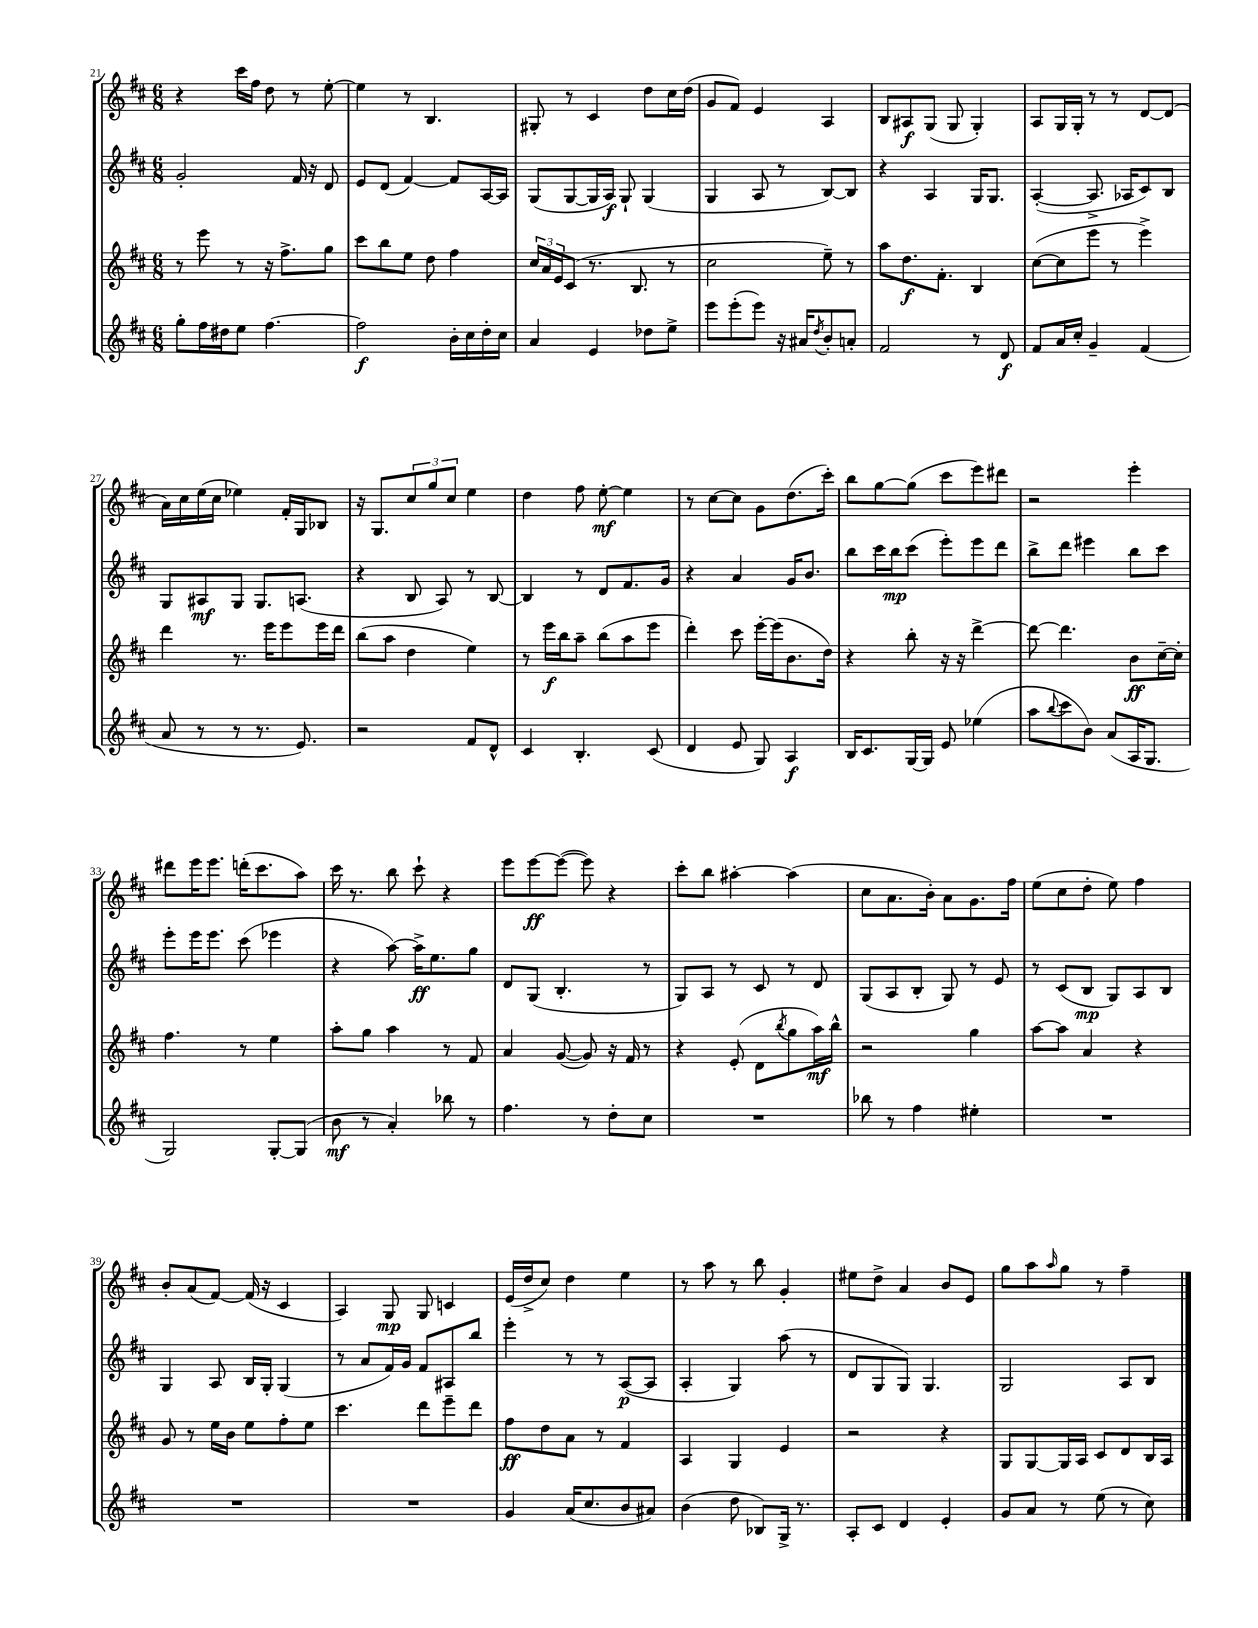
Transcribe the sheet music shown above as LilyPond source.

<<
\new StaffGroup <<
\new Staff = "s0" {
    \clef treble \key d \major \numericTimeSignature \time 6/8
    r4 cis'''16 fis''16 d''8 r8 e''8~-. |
    e''4 r8 b4. |
    gis8-. r8 cis'4 d''8 cis''16 d''16( |
    g'8 fis'8) e'4 a4 |
    b8 ais8\f g8( g8 g4-.) |
    a8 g16 g16-. r8 r8 d'8~ d'8( |
    a'16) cis''16 e''16( cis''16 ees''4) fis'16-. g16 bes8 |
    r16 g8. \tuplet 3/2 { cis''8 g''8 cis''8 } e''4 |
    d''4 fis''8 e''8~-.\mf e''4 |
    r8 cis''8~ cis''8 g'8 d''8.( cis'''16-.) |
    b''8 g''8~ g''8( cis'''8 e'''8) dis'''8 |
    r2 e'''4-. |
    dis'''8 e'''16 e'''8. d'''16-.( cis'''8. a''8) |
    cis'''16 r8. b''8 cis'''8-! r4 |
    e'''8 e'''8~\ff e'''8~( e'''8) r4 |
    cis'''8-. b''8 ais''4~-. ais''4( |
    cis''8 a'8. b'16-.) a'8 g'8. fis''16 |
    e''8( cis''8 d''8-. e''8) fis''4 |
    b'8-. a'8( fis'8~) fis'16( r16 cis'4 |
    a4) g8\mp g8 c'4 |
    e'16( d''16-> cis''8) d''4 e''4 |
    r8 a''8 r8 b''8 g'4-. |
    eis''8 d''8-> a'4 b'8 e'8 |
    g''8 a''8 \grace { a''16 } g''8 r8 fis''4-- \bar "|." |
}
\new Staff = "s1" {
    \clef treble \key d \major \numericTimeSignature \time 6/8
    g'2-. fis'16 r16 d'8 |
    e'8 d'8( fis'4~) fis'8 a16~ a16 |
    g8( g8~ g16 a16\f) g8-! g4( |
    g4 a8 r8 b8~) b8 |
    r4 a4 g16 g8. |
    a4~-.( a8.-> aes16 cis'8) b8 |
    g8 ais8\mf g8 g8. a8.( |
    r4 b8 a8) r8 b8~ |
    b4 r8 d'8 fis'8. g'16 |
    r4 a'4 g'16 b'8. |
    b''8 cis'''16 b''16\mp cis'''8( e'''8-.) e'''8 d'''8 |
    b''8-> d'''8 eis'''4 b''8 cis'''8 |
    e'''8-. e'''16 e'''8. cis'''8( ees'''4 |
    r4 a''8~) a''16->\ff e''8. g''8 |
    d'8 g8( b4.-. r8 |
    g8) a8 r8 cis'8 r8 d'8 |
    g8( a8 b8-. g8) r8 e'8 |
    r8 cis'8( b8\mp g8) a8 b8 |
    g4 a8 b16 g16-. g4( |
    r8 a'8 fis'16) g'16 fis'8 ais8 b''8 |
    e'''4-. r8 r8 a8~\p( a8 |
    a4-. g4) a''8( r8 |
    d'8 g8 g8) g4. |
    g2 a8 b8 \bar "|." |
}
\new Staff = "s2" {
    \clef treble \key d \major \numericTimeSignature \time 6/8
    r8 e'''8 r8 r16 fis''8.-> g''8 |
    cis'''8 b''8 e''8 d''8 fis''4 |
    \tuplet 3/2 { cis''16 a'16 e'16 } cis'8( r8. b8. r8 |
    cis''2 e''8--) r8 |
    a''8 d''8.\f fis'8.-. b4 |
    cis''8~( cis''8 e'''8 r8 e'''4->) |
    d'''4 r8. e'''16 e'''8 e'''16 d'''16 |
    b''8( a''8 d''4 e''4) |
    r8 e'''16\f b''16 a''8-- b''8( a''8 e'''8 |
    d'''4-.) cis'''8 e'''16~-. e'''16( b'8. d''16) |
    r4 b''8-. r16 r16 d'''4~-> |
    d'''8~ d'''4. b'8\ff cis''16~-- cis''16-. |
    fis''4. r8 e''4 |
    a''8-. g''8 a''4 r8 fis'8 |
    a'4 g'8~( g'8) r16 fis'16 r8 |
    r4 e'8-.( d'8 \acciaccatura { b''8 } g''8 a''16\mf) b''16-^ |
    r2 g''4 |
    a''8~ a''8 a'4 r4 |
    g'8 r8 e''16 b'16 e''8 fis''8-. e''8 |
    cis'''4. d'''8 e'''8-- d'''8 |
    fis''8\ff d''8 a'8 r8 fis'4 |
    a4 g4 e'4 |
    r2 r4 |
    g8 g8~ g16 a16 cis'8 d'8 b16 a16 \bar "|." |
}
\new Staff = "s3" {
    \clef treble \key d \major \numericTimeSignature \time 6/8
    g''8-. fis''16 dis''16 e''8 fis''4.~ |
    fis''2\f b'16-. cis''16 d''16-. cis''16 |
    a'4 e'4 des''8 e''8-> |
    e'''8 e'''8-.( e'''8) r16 ais'16 \acciaccatura { d''8 } b'8-. a'8-. |
    fis'2 r8 d'8\f |
    fis'8 a'16 cis''16-. g'4-- fis'4( |
    a'8 r8 r8 r8. e'8.) |
    r2 fis'8 d'8-^ |
    cis'4 b4.-. cis'8( |
    d'4 e'8 g8) a4\f |
    b16 cis'8. g16~ g16 e'8 ees''4( |
    a''8 \appoggiatura { b''8 } cis'''8 b'8) a'8( a16 g8. |
    g2) g8~-. g8( |
    b'8\mf r8 a'4-.) bes''8 r8 |
    fis''4. r8 d''8-. cis''8 |
    R2. |
    bes''8 r8 fis''4 eis''4-. |
    R2. |
    R2. |
    R2. |
    g'4 a'16( cis''8. b'8 ais'8) |
    b'4( d''8 bes8) g16-> r8. |
    a8-. cis'8 d'4 e'4-. |
    g'8 a'8 r8 e''8( r8 cis''8) \bar "|." |
}
>>
>>
\layout { \context { \Score currentBarNumber = #21 } }
